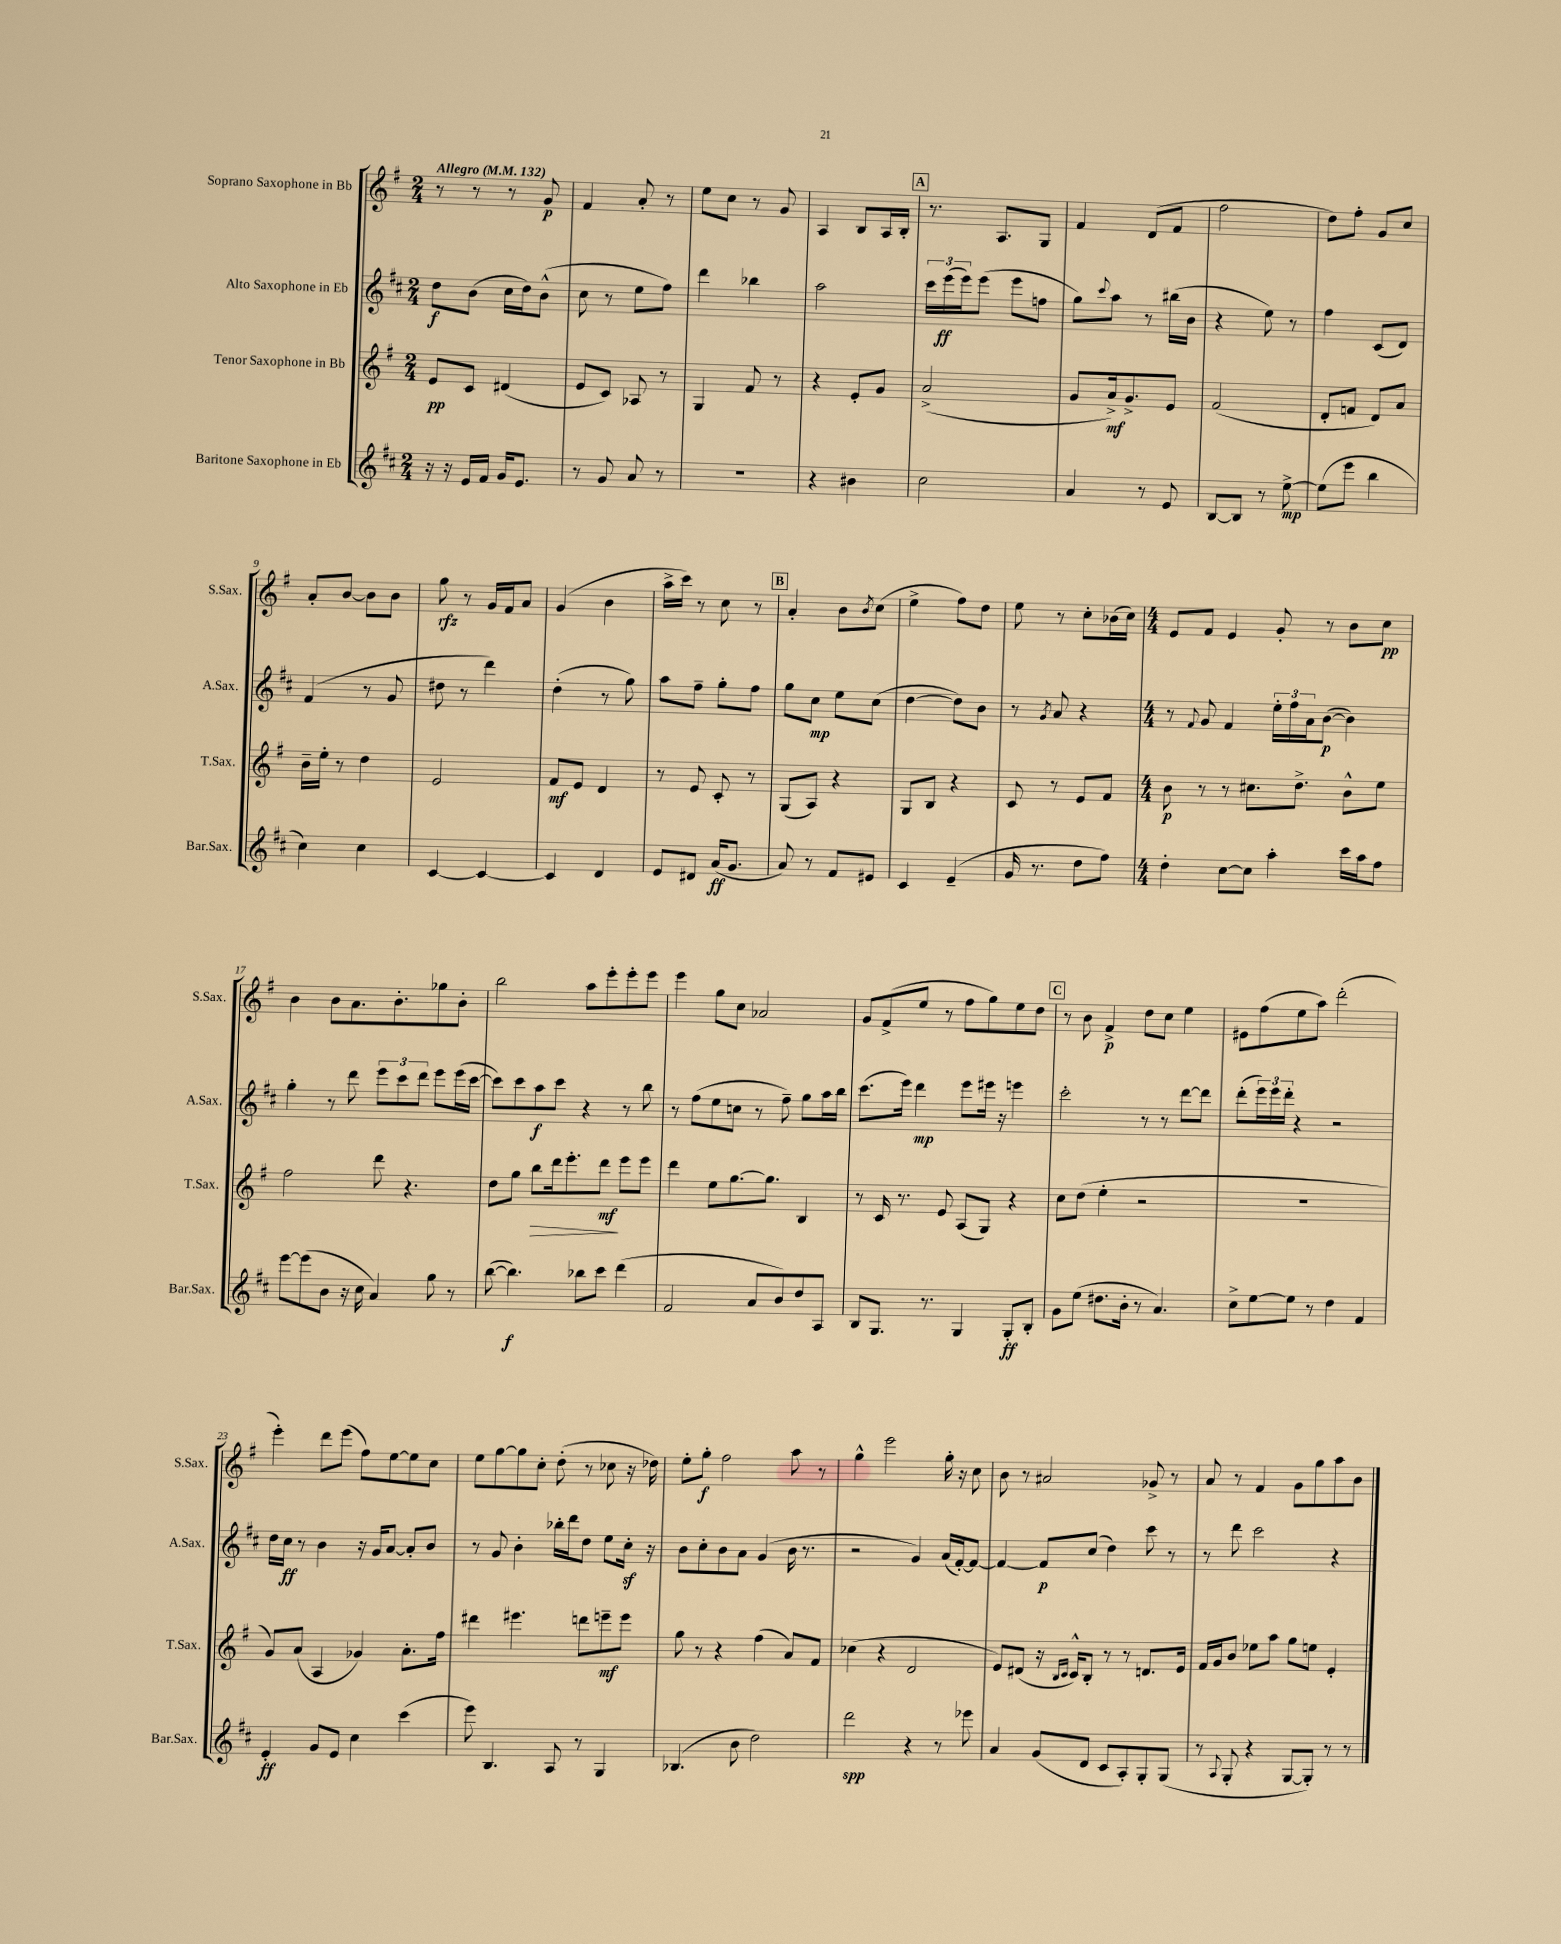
<<
\new StaffGroup <<
\new Staff = "s0" \with { instrumentName = "Soprano Saxophone in Bb" shortInstrumentName = "S.Sax." } {
    \clef treble \key g \major \numericTimeSignature \time 2/4 \tempo "Allegro" 4 = 132
    r8 r8 r8 g'8\p |
    fis'4 a'8-. r8 |
    e''8 c''8 r8 g'8 |
    a4 b8 a16 b16-. |
    \mark \markup { \box "A" } r8. a8. g8 |
    fis'4 d'8( fis'8 |
    fis''2 |
    d''8) fis''8-. g'8 c''8 |
    a'8-. b'8~ b'8 b'8 |
    g''8\rfz r8 g'16 fis'16 a'8 |
    g'4( b'4 |
    a''16-> c'''16) r8 c''8 r8 |
    \mark \markup { \box "B" } a'4-. b'8 \acciaccatura { b'8 } c''8( |
    e''4-> fis''8) d''8 |
    e''8 r8 c''8-. bes'16( c''16) |
    \numericTimeSignature \time 4/4 e'8 fis'8 e'4 g'8-. r8 b'8 c''8\pp |
    b'4 b'8 a'8. b'8.-. ges''8 b'8-. |
    b''2 a''8 e'''8-. e'''8-. e'''8 |
    e'''4 g''8 c''8 aes'2 |
    g'8 fis'8->( e''8 r8 fis''8 g''8) e''8 d''8 |
    \mark \markup { \box "C" } r8 b'8 fis'4->\p d''8 c''8 e''4 |
    eis'8 fis''8( e''8 a''8) d'''2-.( |
    e'''4-.) d'''8 e'''8( fis''8) e''8~ e''8 c''8 |
    e''8 g''8~ g''8 c''8-. d''8-.( r8 ces''8 r16 des''16) |
    e''8-. g''8-.\f fis''2 a''8 r8 |
    g''4-^ e'''2 g''16-. r16 c''8 |
    b'8 r8 ais'2 ges'8-> r8 |
    a'8 r8 fis'4 g'8 g''8 a''8 b'8 \bar "|." |
}
\new Staff = "s1" \with { instrumentName = "Alto Saxophone in Eb" shortInstrumentName = "A.Sax." } {
    \clef treble \key d \major \numericTimeSignature \time 2/4
    d''8\f b'8( cis''16 d''16) b'8-^( |
    cis''8 r8 e''8 fis''8) |
    d'''4 bes''4 |
    a''2 |
    \mark \markup { \box "A" } \tuplet 3/2 { cis'''16 e'''16\ff( e'''16) } e'''8( e'''8 f''8 |
    g''8) \appoggiatura { cis'''8 } a''8 r8 bis''16( b'16 |
    r4 e''8) r8 |
    fis''4 cis'8( d'8) |
    fis'4( r8 g'8 |
    dis''8 r8 d'''4) |
    d''4-.( r8 g''8) |
    a''8 fis''8-- g''8-. fis''8 |
    \mark \markup { \box "B" } g''8 cis''8\mp e''8 cis''8( |
    d''4~ d''8) b'8 |
    r8 \acciaccatura { g'8 } a'8 r4 |
    \numericTimeSignature \time 4/4 r8 \appoggiatura { fis'8 } g'8 fis'4 \tuplet 3/2 { e''16-. fis''16 a'16 } b'8~\p( b'4) |
    g''4-. r8 d'''8 \tuplet 3/2 { e'''8 cis'''8 d'''8 } e'''8 e'''16( cis'''16~ |
    cis'''8) cis'''8 a''8\f cis'''8 r4 r8 b''8 |
    r8 fis''8( e''8 c''8 r8 fis''8--) g''8 a''16 b''16 |
    cis'''8.( e'''16) d'''4\mp e'''8 eis'''16 r16 e'''4 |
    \mark \markup { \box "C" } cis'''2-. r8 r8 d'''8~ d'''8 |
    d'''8-.( \tuplet 3/2 { e'''16) e'''16 d'''16-. } r4 r2 |
    d''16 cis''16\ff r8 b'4 r16 g'16 a'8~ a'8-. b'8 |
    r8 g'8 b'4-. bes''16-. d'''16 d''8 e''8 cis''16-.\sf r16 |
    b'8 cis''8-. b'8 a'8 g'4( b'16 r8. |
    r2 g'4) a'16( fis'16~-.) fis'8~ |
    fis'4~ fis'8\p cis''8( d''4) cis'''8 r8 |
    r8 d'''8 cis'''2 r4 \bar "|." |
}
\new Staff = "s2" \with { instrumentName = "Tenor Saxophone in Bb" shortInstrumentName = "T.Sax." } {
    \clef treble \key g \major \numericTimeSignature \time 2/4
    e'8\pp c'8 dis'4( |
    e'8 c'8) aes8 r8 |
    g4 fis'8 r8 |
    r4 e'8-. g'8 |
    \mark \markup { \box "A" } a'2->( |
    g'8 a'16->\mf) g'8.-> e'8 |
    fis'2( |
    d'8-. f'8 d'8) a'8 |
    b'16-- e''16-. r8 d''4 |
    e'2 |
    fis'8\mf e'8 d'4 |
    r8 e'8 c'8-. r8 |
    \mark \markup { \box "B" } g8( a8) r4 |
    g8 b8 r4 |
    c'8 r8 e'8 fis'8 |
    \numericTimeSignature \time 4/4 b'8\p r8 r8 cis''8. d''8.-> b'8-^ e''8 |
    fis''2 d'''8 r4. |
    d''8 g''8 b''8\> d'''16 e'''8.-. d'''8\mf\! e'''8 e'''8 |
    d'''4 e''8 g''8.~ g''8. b4 |
    r8 c'16 r8. e'8 a8( g8) r4 |
    \mark \markup { \box "C" } c''8 d''8( e''4-. r2 |
    R1 |
    g'8) a'8( a4 ges'4) a'8.-. fis''16 |
    dis'''4 eis'''4. d'''8 e'''8--\mf e'''8 |
    g''8 r8 r4 fis''4( a'8) fis'8 |
    ces''4( r4 d'2 |
    e'8) dis'8( r16 \grace { b16 c'16 } c'16-^) b8-. r8 r8 d'8. e'16 |
    fis'16 g'16 b'8 ees''8 a''8 g''8 e''8 e'4-. \bar "|." |
}
\new Staff = "s3" \with { instrumentName = "Baritone Saxophone in Eb" shortInstrumentName = "Bar.Sax." } {
    \clef treble \key d \major \numericTimeSignature \time 2/4
    r16 r16 e'16 fis'16 g'16 e'8. |
    r8 g'8 a'8 r8 |
    R2 |
    r4 bis'4 |
    \mark \markup { \box "A" } cis''2 |
    a'4 r8 e'8 |
    b8~ b8 r8 e''8~->\mp |
    e''8( e'''8 b''4 |
    cis''4) cis''4 |
    cis'4~ cis'4~ |
    cis'4 d'4 |
    e'8 dis'8 a'16\ff( g'8. |
    \mark \markup { \box "B" } a'8) r8 fis'8 eis'8 |
    cis'4 e'4--( |
    g'16 r8. d''8 fis''8) |
    \numericTimeSignature \time 4/4 d''4-. cis''8~ cis''8 a''4-. cis'''16 a''16 fis''8 |
    e'''8~ e'''8( b'8 r16 cis''16 a'4) g''8 r8 |
    b''8~( b''4.\f) bes''8 cis'''8 d'''4( |
    fis'2 a'8 b'8) d''8 a8 |
    b8 g8. r8. g4 g8-.\ff b8-. |
    \mark \markup { \box "C" } g'8 e''8( dis''8. b'16-. r8 a'4.) |
    cis''8-> e''8~ e''8 r8 d''4 fis'4 |
    e'4-.\ff g'8 e'8 cis''4 cis'''4( |
    e'''8) b4. a8 r8 g4 |
    bes4.( b'8 d''2) |
    d'''2\spp r4 r8 ees'''8 |
    a'4 g'8( d'8 cis'8 a8-.) g8-. g8( |
    r8 \appoggiatura { a8 } g8-. r4 g8~ g8-.) r8 r8 \bar "|." |
}
>>
>>
